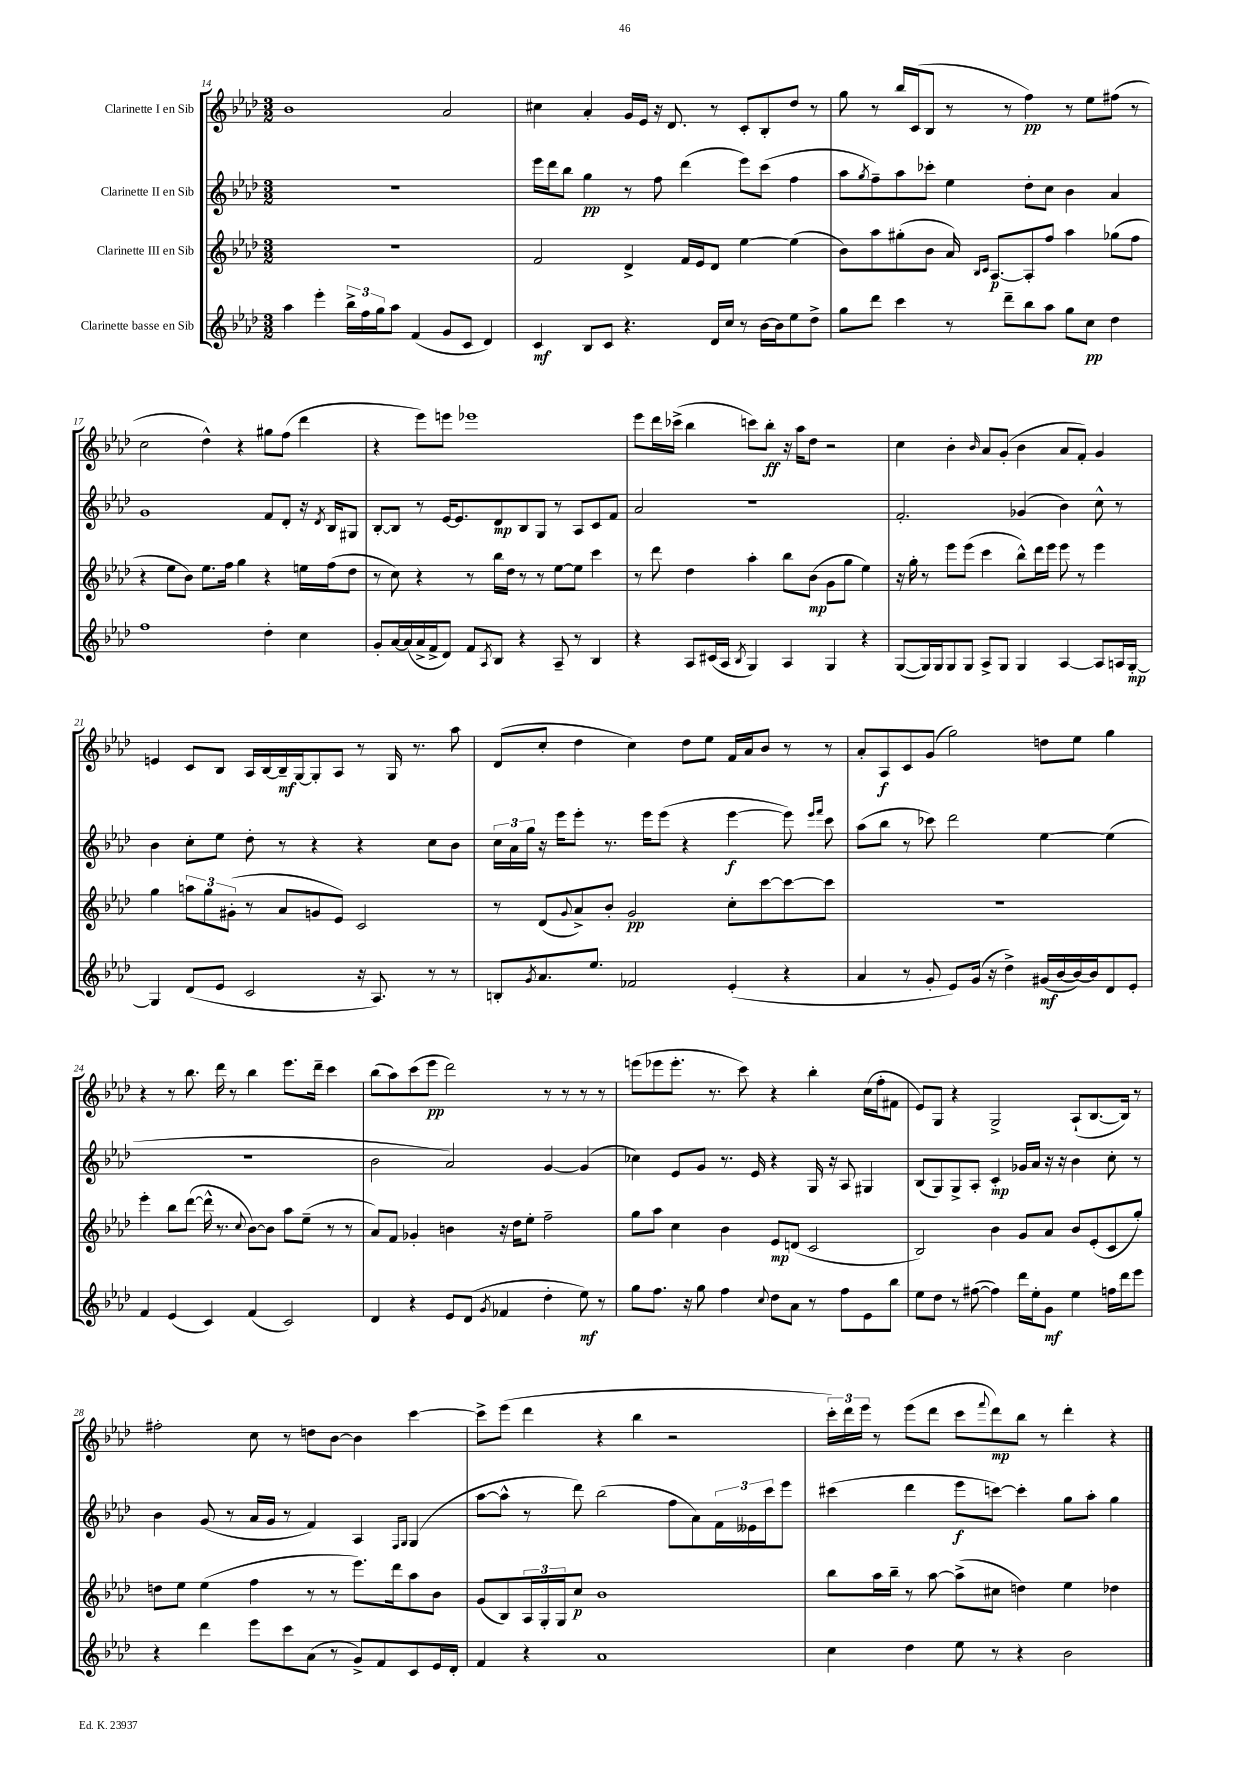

**kern	**kern	**kern	**kern
*staff4	*staff3	*staff2	*staff1
*clefG2	*clefG2	*clefG2	*clefG2
*k[b-e-a-d-]	*k[b-e-a-d-]	*k[b-e-a-d-]	*k[b-e-a-d-]
*M3/2	*M3/2	*M3/2	*M3/2
4aa-	1.r	1.r	1b-
4eee-'	.	.	.
24bb-^	.	.	.
24ff	.	.	.
24gg	.	.	.
8aa-	.	.	.
(4f	.	.	.
8g	.	.	2a-
8c	.	.	.
4d-)	.	.	.
=	=	=	=
4c	2f	16eee-	4cc#
.	.	16ddd-	.
.	.	8bb-	.
8B-	.	4gg	4a-'
8c	.	.	.
4.r	4d-^	8r	16g
.	.	.	16e-
.	.	8ff	16r
.	.	.	8.d-
.	16f	(4ddd-	.
.	16e-	.	.
16d-	8d-	.	8r
16cc	.	.	.
8r	[4ee-	8eee-)	8c'
[16b-	.	(8ccc	8B-'
16b-]	.	.	.
8ee-	(4ee-]	4ff	8dd-
8dd-^	.	.	8r
=	=	=	=
8gg	8b-)	8aa-	8gg
.	.	8qgg	.
8ddd-	8aa-	8ff~)	8r
4ccc	(8gg#'	8aa-	16bb-
.	.	.	(16c
.	8b-	8ccc-'	8B-
8r	16a-)	4ee-	8r
.	16qqB-	.	.
.	16qqc	.	.
.	[8.A-	.	.
8ddd-~	.	.	8r
8bb-	8A-']	8dd-'	4ff)
8aa-	8ff	8cc	.
8gg	4aa-	4b-	8r
8cc	.	.	8ee-
4dd-	(8gg-	4a-	(8ff#
.	8ff	.	8r
=	=	=	=
1ff	4r	1g	2cc
.	8ee-	.	.
.	8b-)	.	.
.	8.ee-	.	4dd-^^)
.	16ff	.	.
.	4gg	.	4r
4dd-'	4r	8f	8gg#
.	.	8d-'	(8ff
4cc	16ee	16r	4ddd-
.	.	8qd-	.
.	(16ff	16B-	.
.	8dd-	8G#	.
=	=	=	=
8g'	8r	[8B-'	4r
[16a-	8cc)	8B-]	.
(16a-]	.	.	.
16a-^	4r	8r	8eee-)
16f^	.	.	.
8d-)	.	[16e-	8eee
.	.	8.e-]	.
8f	8r	.	1eee-
8qA-	.	.	.
8B-	16bb-	8d-	.
.	16dd-	.	.
4r	8r	8B-	.
.	8r	8G	.
8A-~	[8ee-	8r	.
8r	8ee-]	8A-	.
4B-	4ccc	8c	.
.	.	8f	.
=	=	=	=
4r	8r	2a-	8eee-
.	8ddd-	.	16ddd-
.	.	.	(16ccc-^
8A-	4dd-	.	4bb-
(16c#	.	.	.
16A-	.	.	.
8qB-	.	.	.
4G)	4aa-'	1r	8ccc)
.	.	.	8bb-'
4A-	8bb-	.	16r
.	.	.	16aa-
.	(8b-	.	8dd-
4G	8g	.	2r
.	8gg	.	.
4r	4ee-)	.	.
=	=	=	=
([8G	16r	2.f'	4cc
.	16gg'	.	.
16G])	8r	.	.
16G	.	.	.
8G	8eee-	.	4b-'
8G	(8eee-	.	.
.	.	.	16qqb-
8A-^	4ccc	.	8a-
8G	.	.	(8g'
4G	8bb-^^)	(4g-	4b-
.	16ddd-	.	.
.	16eee-	.	.
[4A-	8eee-	4b-)	8a-
.	8r	.	8f')
8A-]	4eee-	8cc^^	4g
16A	.	8r	.
[16G'	.	.	.
=	=	=	=
4G]	4gg	4b-	4e
(8d-	12aa	8cc'	8c
.	12gg	.	.
8e-	.	8ee-	8B-
.	(12g#'	.	.
2c	8r	8dd-'	16A-
.	.	.	[16B-
.	8a-	8r	16B-~]
.	.	.	[16G
.	8g	4r	8G']
.	8e-)	.	8A-
16r	2c	4r	8r
8.A-)	.	.	.
.	.	.	16G
.	.	.	8.r
8r	.	8cc	.
8r	.	8b-	8aa-
=	=	=	=
8B'	8r	24cc	(8d-
.	.	24a-	.
.	.	24gg	.
8qg	.	.	.
8.a-	(8d-	16r	8cc'
.	.	16eee-	.
.	8qqg	.	.
.	8a-^)	8eee-'	4dd-
8.ee-	.	.	.
.	8b-'	8.r	.
2f-	2g	.	4cc)
.	.	16eee-	.
.	.	(8eee-	.
.	.	4r	8dd-
.	.	.	8ee-
(4e-'	8cc'	[4eee-	16f
.	.	.	16a-
.	[8ccc	.	8b-
4r	8ccc_	8eee-])	8r
.	.	16qqeee-	.
.	.	16qqfff	.
.	8ccc]	8ccc	8r
=	=	=	=
4a-	1.r	(8aa-	8a-'
.	.	8bb-	8A-
8r	.	8r	8c
8g'	.	8ccc-)	(8g
8e-)	.	2ddd-	2gg)
(16g	.	.	.
16r	.	.	.
4dd-^)	.	.	.
(16g#	.	[4ee-	8dd
[16b-	.	.	.
16b-_)	.	.	8ee-
16b-]	.	.	.
8d-	.	(4ee-]	4gg
8e-'	.	.	.
=	=	=	=
4f	4eee-'	1.r	4r
(4e-	8bb-	.	8r
.	([8ddd-	.	8.bb-
4c)	16ddd-^^]	.	.
.	8.r	.	16ddd-
.	.	.	8r
.	8qqcc	.	.
(4f	[8b-)	.	4bb-
.	8b-]	.	.
2c)	8aa-	.	8.eee-
.	(8ee-~	.	.
.	.	.	16ddd-~
.	8r	.	4ccc
.	8r	.	.
=	=	=	=
4d-	8a-)	2b-	(8bb-
.	8f	.	8aa-)
4r	4g-'	.	(8ccc
.	.	.	8eee-
8e-	4b	2a-)	2ddd-)
(8d-	.	.	.
8qg	.	.	.
4f-	16r	.	.
.	16dd-	.	.
.	8ee-'	.	.
4dd-'	2ff~	[4g	8r
.	.	.	8r
8ee-)	.	(4g]	8r
8r	.	.	8r
=	=	=	=
8gg	8gg	4cc-)	(8eee
8.ff	8aa-	.	8eee-
.	4cc	8e-	8.eee-'
16r	.	.	.
8gg	.	8g	.
.	.	.	8.r
4ff	4b-	8.r	.
.	.	.	8ccc)
.	.	16e-	.
8qqcc	.	.	.
8dd-	8e-	4r	4r
8a-	(8d	.	.
8r	2c	16G	4bb-'
.	.	16r	.
8ff	.	8A-	.
8e-	.	4G#	(16cc
.	.	.	16ff'
8bb-	.	.	8f#
=	=	=	=
8ee-	2B-)	(8B-	8e-)
8dd-	.	8G)	8G
8r	.	8G^	4r
([8ff#	.	8A-'	.
4ff#])	4b-	4c'	2G^
16ddd-	8g	16g-	.
16ee-'	.	16a-	.
8g	8a-	16r	.
.	.	16r	.
4ee-	8b-	4b-	(8A-`
.	(8e-'	.	[8.B-
16ff	8c	8cc'	.
16ddd-	.	.	16B-])
8eee-	8gg')	8r	8r
=	=	=	=
4r	8dd	4b-	2ff#'
.	8ee-	.	.
4ddd-	(4ee-	(8g	.
.	.	8r	.
8eee-	4ff	16a-	8cc
.	.	16g	.
8ccc	.	8r	8r
(8a-	8r	4f)	8dd
8r	8r	.	[8b-
8g^)	8.eee-)	4A-	4b-]
8f	.	.	.
.	16ddd-	.	.
.	.	16qqF	.
.	.	16qqG	.
8c	8aa-	(4G	[4ccc
16e-	8b-	.	.
16d-'	.	.	.
=	=	=	=
4f	(8g	[8aa-	8ccc^]
.	8B-)	8aa-^^]	(8eee-
4r	24A-	8r	4ddd-
.	24G'	.	.
.	24G	.	.
.	8cc	8ddd-)	.
1a-	1b-	(2bb-	4r
.	.	.	4bb-
.	.	8ff	2r
.	.	8a-)	.
.	.	24f	.
.	.	24e--	.
.	.	24ccc	.
.	.	8eee-	.
=	=	=	=
4cc	8bb-	(4ccc#	24ccc')
.	.	.	24ddd-
.	.	.	24eee-
.	16aa-	.	8r
.	16bb-~	.	.
4dd-	8r	4ddd-	(8eee-
.	[8aa-	.	8ddd-
8ee-	(8aa-^]	8eee-	8ccc
.	.	.	8qqfff
8r	8cc#	[8ccc)	8ddd-)
4r	4dd)	4ccc']	8bb-
.	.	.	8r
2b-	4ee-	8gg	4ddd-'
.	.	8aa-'	.
.	4dd-	4gg	4r
==	==	==	==
*-	*-	*-	*-
